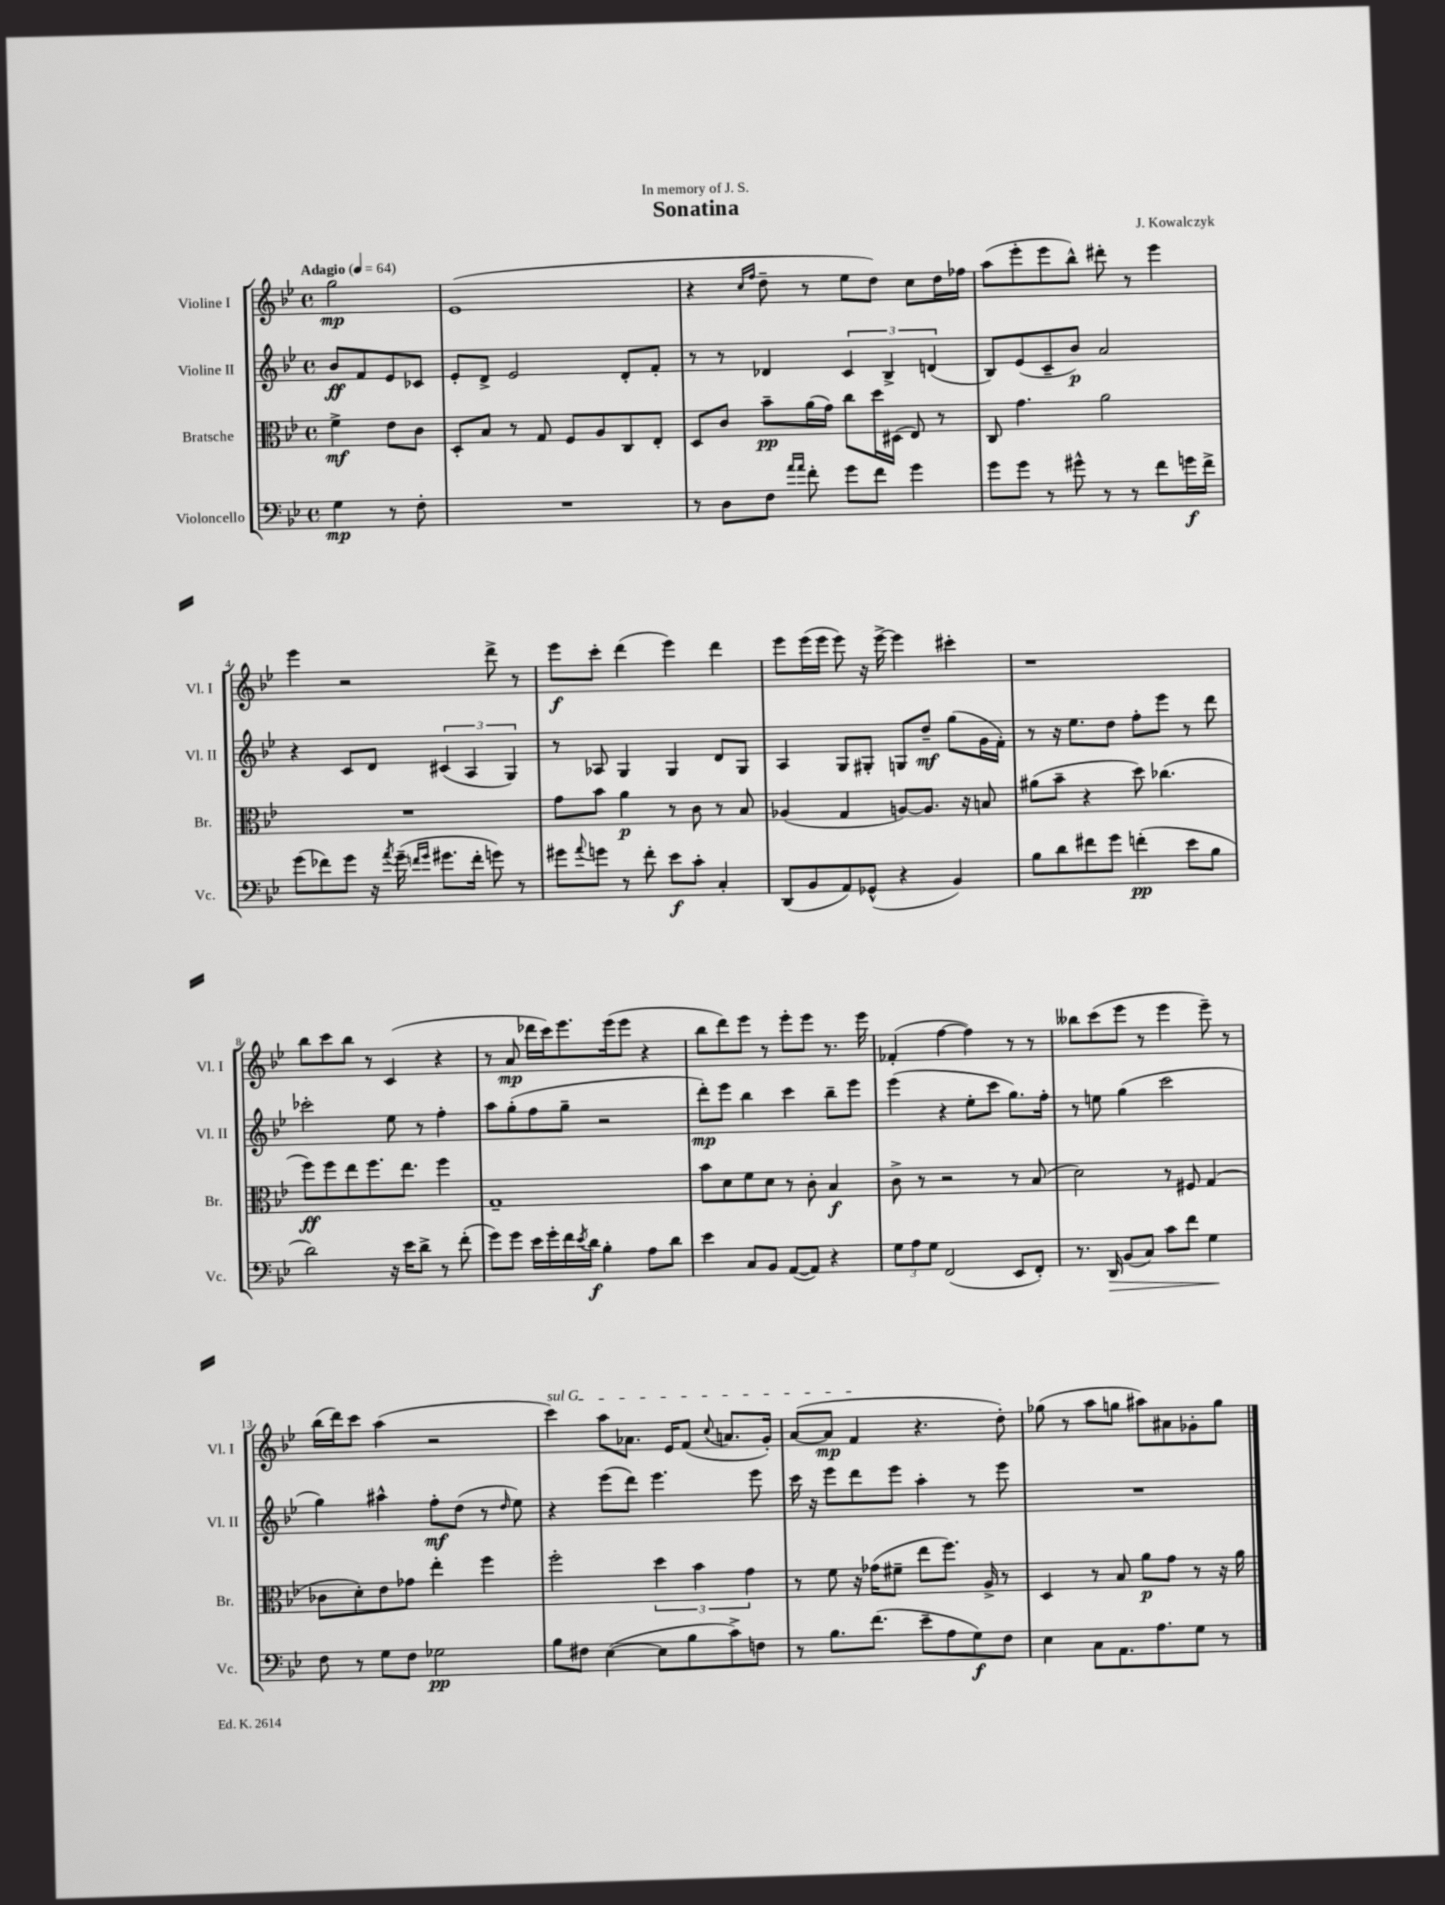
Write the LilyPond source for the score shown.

\header { title = "Sonatina" composer = "J. Kowalczyk" dedication = "In memory of J. S." }
<<
\new StaffGroup <<
\new Staff = "s0" \with { instrumentName = "Violine I" shortInstrumentName = "Vl. I" } {
    \clef treble \key bes \major \defaultTimeSignature \time 4/4 \partial 2 \tempo "Adagio" 4 = 64
    g''2\mp |
    ees'1( |
    r4 \grace { c''16 f''16 } d''8-- r8 ees''8 d''8) c''8 d''16 fes''16 |
    a''8( ees'''8-. ees'''8 bes''8-^) dis'''8-. r8 ees'''4 |
    ees'''4 r2 d'''8-> r8 |
    ees'''8\f c'''8-. d'''4( ees'''4) d'''4 |
    ees'''8 ees'''16( ees'''16 ees'''8) r16 ees'''16~-> ees'''4 cis'''4-. |
    r1 |
    bes''8 c'''8 bes''8 r8 c'4( r4 |
    r8 a'8\mp des'''16 c'''16) ees'''8. ees'''16( ees'''8 r4 |
    bes''8 d'''8) ees'''8 r8 ees'''8-. ees'''8 r8. ees'''16 |
    fes'4-.( f''4~ f''4) r8 r8 |
    beses''8 c'''8( ees'''8 r8 ees'''4 ees'''8--) r8 |
    bes''16( d'''16) c'''8 a''4( r2 |
    \once \override TextSpanner.bound-details.left.text = \markup { \italic "sul G" } c'''4\startTextSpan) a''8 aes'8. ees'16 f'8( \appoggiatura { c''8 } a'8. g'16-.) |
    a'8~( a'8\mp f'4\stopTextSpan r4. d''8-.) |
    ges''8( r8 a''8 g''8 ais''8) ais'8 ges'8-. g''8 \bar "|." |
}
\new Staff = "s1" \with { instrumentName = "Violine II" shortInstrumentName = "Vl. II" } {
    \clef treble \key bes \major \defaultTimeSignature \time 4/4 \partial 2
    bes'8\ff f'8 ees'8 ces'8 |
    ees'8-. d'8-> ees'2 d'8-. f'8-. |
    r8 r8 des'4 \tuplet 3/2 { c'4 bes4-> d'4( } |
    bes8) ees'8( c'8-- bes'8\p) a'2 |
    r4 c'8 d'8 \tuplet 3/2 { cis'4( a4 g4) } |
    r8 aes8 g4 g4 d'8 g8 |
    a4 g8 gis8-. g8 d''8--\mf g''8( g'16 f'16-.) |
    r8 r16 ees''8. d''8 f''8-. ees'''8 r8 d'''8 |
    ces'''2-. ees''8 r8 f''4-. |
    a''8 g''8-.( f''8 g''8-- r2 |
    d'''8-.\mp) ees'''8 bes''4 c'''4 bes''8-- ees'''8 |
    ees'''4( r4 ees''8-. c'''8 g''8.) f''16-. |
    r8 e''8 g''4( c'''2 |
    g''4) ais''4-^ f''8-.\mf d''8( r8 \grace { d''16 } ees''8) |
    r4 ees'''8( d'''8) ees'''4. ees'''8 |
    c'''16 r16 ees'''8 d'''8 ees'''8 a''4-. r8 ees'''8 |
    R1 \bar "|." |
}
\new Staff = "s2" \with { instrumentName = "Bratsche" shortInstrumentName = "Br." } {
    \clef alto \key bes \major \defaultTimeSignature \time 4/4 \partial 2
    f'4->\mf ees'8 c'8 |
    d8-. bes8 r8 g8 f8 a8 c8 ees8-. |
    d8 c'8 bes'8--\pp a'16( g'16) c''8 d''16 dis16( ees8) r8 |
    c8 g'4. a'2 |
    R1 |
    g'8 bes'8 a'4\p r8 c'8 r8 bes8 |
    aes4( g4 a8~) a8. r16 b8 |
    ais'8( bes'8-- r4 d''8) ces''4.( |
    f''8\ff) f''8 ees''8 f''8. ees''8. f''4 |
    g1-- |
    bes'8 d'8 f'8 d'8 r8 c'8-. bes4\f |
    c'8-> r8 r2 r8 bes8( |
    d'2) r8 fis8 g4( |
    ces'8 d'8-.) ees'8 ges'8 ees''4-. f''4 |
    f''2-. \tuplet 3/2 { d''4 bes'4 g'4 } |
    r8 f'8 r16 ges'16( fis'8-- ees''8 f''8.) a16-> r8 |
    d4 r8 bes8 a'8\p g'8 r8 r16 a'16 \bar "|." |
}
\new Staff = "s3" \with { instrumentName = "Violoncello" shortInstrumentName = "Vc." } {
    \clef bass \key bes \major \defaultTimeSignature \time 4/4 \partial 2
    g4\mp r8 f8-. |
    R1 |
    r8 d8 f8 \grace { a'16 a'16 } f'8-. g'8 f'8 g'4 |
    g'8 g'8 r8 gis'8-^ r8 r8 f'8 g'16\f f'16-> |
    g'8( fes'8) g'8 r16 \acciaccatura { a'8 } g'16--( \grace { f'16 g'16 } gis'8. f'16-. g'8) r8 |
    gis'8 \appoggiatura { a'8 } g'8 r8 f'8-. ees'8\f c'8-. c4-. |
    d,8( bes,8 a,8) ges,8-^( r4 bes,4) |
    bes8 d'8 fis'8 g'8 f'4-.\pp( ees'8 bes8 |
    d'2) r16 ees'16 d'8-> r8 f'8-.( |
    g'8) g'8 ees'16 g'16-. f'16 \acciaccatura { ees'8 } d'16\f bes4-. a8 d'8 |
    ees'4 c8 bes,8 a,8~( a,8) r4 |
    \tuplet 3/2 { g8 a8 g8 } f,2( ees,8 f,8-.) |
    r8. d,16\> bes,8( c8) c'8 f'8 g4\! |
    f8 r8 g8 f8 ges2\pp |
    bes8 fis8 ees4~( ees8 bes8 c'8->) f8 |
    r8 bes8. f'8.( ees'8-- a8 g8\f) f8 |
    ees4 c8 a,8. a8. g8 r8 \bar "|." |
}
>>
>>
